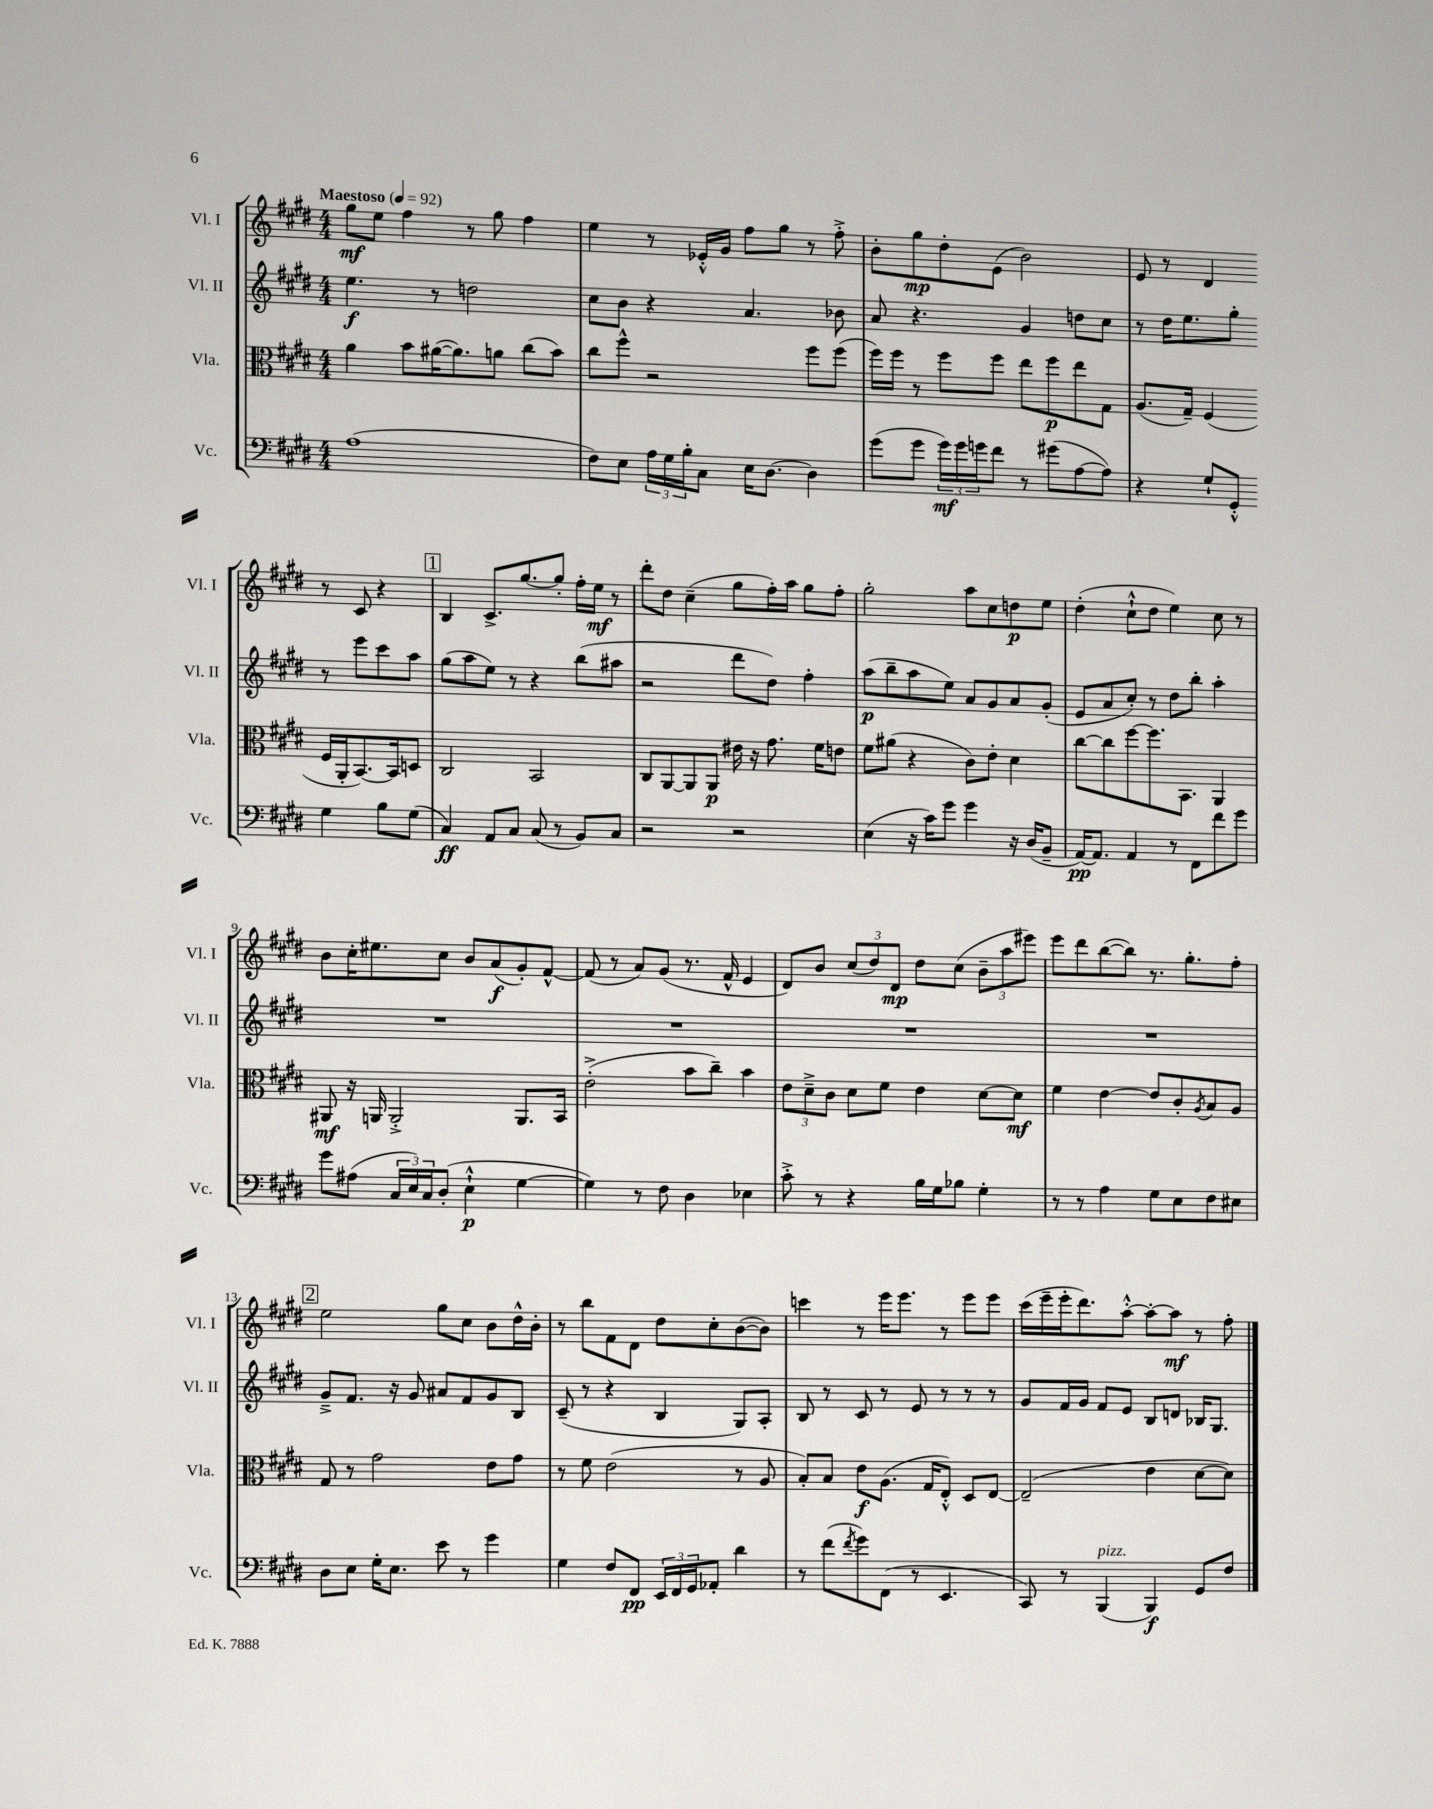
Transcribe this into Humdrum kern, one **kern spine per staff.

**kern	**kern	**kern	**kern
*staff4	*staff3	*staff2	*staff1
*clefF4	*clefC3	*clefG2	*clefG2
*k[f#c#g#d#]	*k[f#c#g#d#]	*k[f#c#g#d#]	*k[f#c#g#d#]
*M4/4	*M4/4	*M4/4	*M4/4
*MM92	*MM92	*MM92	*MM92
(1A	4a\	4.ee\	8gg#\L
.	.	.	8ee\J
.	8b\L	.	4ff#\
.	([16a#\K	8r	.
.	8.a#\])	.	.
.	.	2dd\	8r
.	8a\J	.	8gg#\
.	(8cc#\L	.	4ff#\
.	8b\J)	.	.
=	=	=	=
8F#\L)	8cc#\L	8cc#\L	4ee\
8E\J	8ff#^^\J	8b\J	.
24A\LL	2r	4r	8r
24G#\	.	.	.
24B'\J	.	.	.
8C#\J	.	.	16e-'^^/LL
.	.	.	16g#/JJ
16E\LK	.	4.a/	8ff#\L
[8.D#\J	.	.	.
.	.	.	8gg#\J
4D#\]	8ff#\L	.	8r
.	(8ff#\J	8b-\	8ff#'^\
=	=	=	=
(8g#\L	16ff#\LL)	8a/	8b'\L
.	16ff#\JJ	.	.
8g#\J	8r	4.r	8gg#\
24g#\LL)	8ff#\L	.	8dd#'\
24g#\	.	.	.
24g\J	.	.	.
8f#\J	8ff#\J	.	(8e\J
8r	8ee\L	4g#/	2b\)
(8g#\L	8ff#\	.	.
[8A\	8ee\	8dd\L	.
8A\]J)	8G#\J	8cc#\J	.
=	=	=	=
4r	(8.A/L	8r	8e/
.	.	16dd#\LK	8r
.	16G#~/Jk)	8.ee\	.
8G#`/L	(4F#/	.	4d#/
8GG#'^^/J	.	8gg#'\J	.
4G#\	16F#/LL	8r	8r
.	16AA'/J	.	.
.	[8.BB/)	8eee\L	8c#/
8B\L	.	8ccc#\	4r
.	16BB/]k	.	.
(8G#\J	8D/J	8aa\J	.
=	=	=	=
4C#/)	2C#/	(8gg#\L	4B/
.	.	8aa\	.
8AA/L	.	8ee\J)	8.c#^/L
8C#/J	.	8r	.
.	.	.	[8.gg#/
(8C#/	2BB/	4r	.
8r	.	.	8gg#'/]J
8BB/L)	.	(8bb\L	16ff#'\LL
.	.	.	16ee\JJ
8C#/J	.	8aa#\J	8r
=	=	=	=
2r	8C#/L	2r	8ddd#'\L
.	[8AA/	.	8dd#\J
.	8AA/]	.	(4cc#~\
.	8AA/J	.	.
2r	16e#\	8ddd#\L	8gg#\L
.	16r	.	.
.	8.g#\	8dd#\J)	16ff#'\L)
.	.	.	16aa\JJ
.	.	4ff#'\	8gg#\L
.	16f#\LK	.	.
.	8e\J	.	8ff#'\J
=	=	=	=
(4E\	8f#\L	(8aa\L	2gg#'\
.	(8a#\J	8bb~\	.
16r	4r	8aa\	.
16c#\LK)	.	.	.
8g#\J	.	8ee\J)	.
4g#\	8c#\L)	8a/L	8aa\L
.	8e'\J	8g#/	8cc#\
16r	4d#\	8a/	8dd\
(16D#/LK	.	.	.
8BB~/J	.	(8g#'/J	8ee\J
=	=	=	=
[16AA/LK)	[8cc#\L	8e/L	(4dd#'\
8.AA/]J	.	.	.
.	8cc#\]	8a/	.
4AA/	[8ff#\	8cc#'/J)	8cc#`^^\L
.	8.ff#\]	8r	8dd#\J
8r	.	8dd#\L	4ee\)
.	8.BB\J	.	.
8FF#\L	.	8bb'\J	.
8f#\	4AA/	4aa'\	8cc#\
8g#\J	.	.	8r
=	=	=	=
8g#\L	8AA#/	1r	8b\L
(8A#\J	16r	.	16cc#'\K
.	16AA/	.	8.ee#\
24C#/LL	2AA'^/	.	.
24E/)	.	.	.
24C#/J	.	.	.
(8D#'/J	.	.	8cc#\J
4E`^^\	.	.	8b/L
.	.	.	(8a/
[4G#\	8.AA/L	.	8g#'/)
.	.	.	[8f#^^/J
.	16BB/Jk	.	.
=	=	=	=
4G#\])	(2e'^\	1r	(8f#/]
.	.	.	8r
8r	.	.	8a/L)
8F#\	.	.	(8g#/J
4D#\	8b\L	.	8.r
.	8cc#~\J)	.	.
.	.	.	16f#^^/
4E-\	4b\	.	4e/
=	=	=	=
8c#'^\	12e\L	1r	8d#/L)
.	12d#~^\	.	.
8r	.	.	8b/J
.	12c#\J	.	.
4r	8d#\L	.	(12cc#/L
.	.	.	12dd#/)
.	8f#\J	.	.
.	.	.	12d#/J
16B\LL	4e\	.	8dd#\L
16G#\J	.	.	.
8B-\J	.	.	(8cc#\J
4G#'\	[8d#\L	.	12b~\L
.	.	.	12aa\
.	8d#\]J	.	.
.	.	.	12eee#\J)
=	=	=	=
8r	4f#\	1r	8eee\L
8r	.	.	8ddd#\
4A\	[4e\	.	([8bb\
.	.	.	8bb\]J)
8G#\L	8e/]L	.	8.r
8E\	8c#'/	.	.
.	.	.	8.gg#'\L
.	8qA/	.	.
8F#\	8B/	.	.
8E#\J	8A/J	.	8ff#'\J
=	=	=	=
8D#\L	8G#/	8g#~^/L	2ee\
8E\J	8r	8.f#/J	.
16G#'\LK	2g#\	.	.
8.E\J	.	16r	.
.	.	8g#/	.
8e\	.	8a#/L	8gg#\L
8r	.	8f#/	8cc#\J
4g#\	8e\L	8g#/	8b\L
.	8g#\J	8B/J	16dd#^^\L
.	.	.	16b'\JJ
=	=	=	=
4G#\	8r	(8c#~/	8r
.	8f#\	8r	8bb\L
8F#/L	(2e\	4r	8f#\
8FF#/J	.	.	8d#\J
24EE/LL	.	4B/	8dd#\L
24FF#/	.	.	.
24GG#/J	.	.	.
8AA-'/J	.	.	8cc#'\
4d#\	8r	8G#/L)	([8b\
.	8A/	8A'/J	8b\]J)
=	=	=	=
8r	8B'/L)	8B/	4ccc\
(8f#\L	8B/J	8r	.
8qf#/	.	.	.
8g#\)	8e\L	8c#/	8r
(8FF#\J	(8.A\J	8r	16eee\LK
.	.	.	8.eee\J
8r	.	8e/	.
.	16G#/LK	.	.
4.EE/	8E'^^/J)	8r	8r
.	8D#/L	8r	8eee\L
.	[8E/J	8r	8eee\J
=	=	=	=
8CC#/)	(2E~/]	8g#/L	(16ccc#\LL
.	.	.	16eee~\
8r	.	16f#/L	16eee'\J
.	.	16g#/JJ	8.ddd#\)
(4BBB/	.	8f#/L	.
.	.	8e/J	[8aa'^^\J
4BBB/)	4e\	8B/L	8aa'\_L
.	.	8d/J	8aa\]J
8GG#/L	[8d#\L	16B-/LK	8r
.	.	8.G#/J	.
8F#/J	8d#\]J)	.	8ff#'\
==	==	==	==
*-	*-	*-	*-
